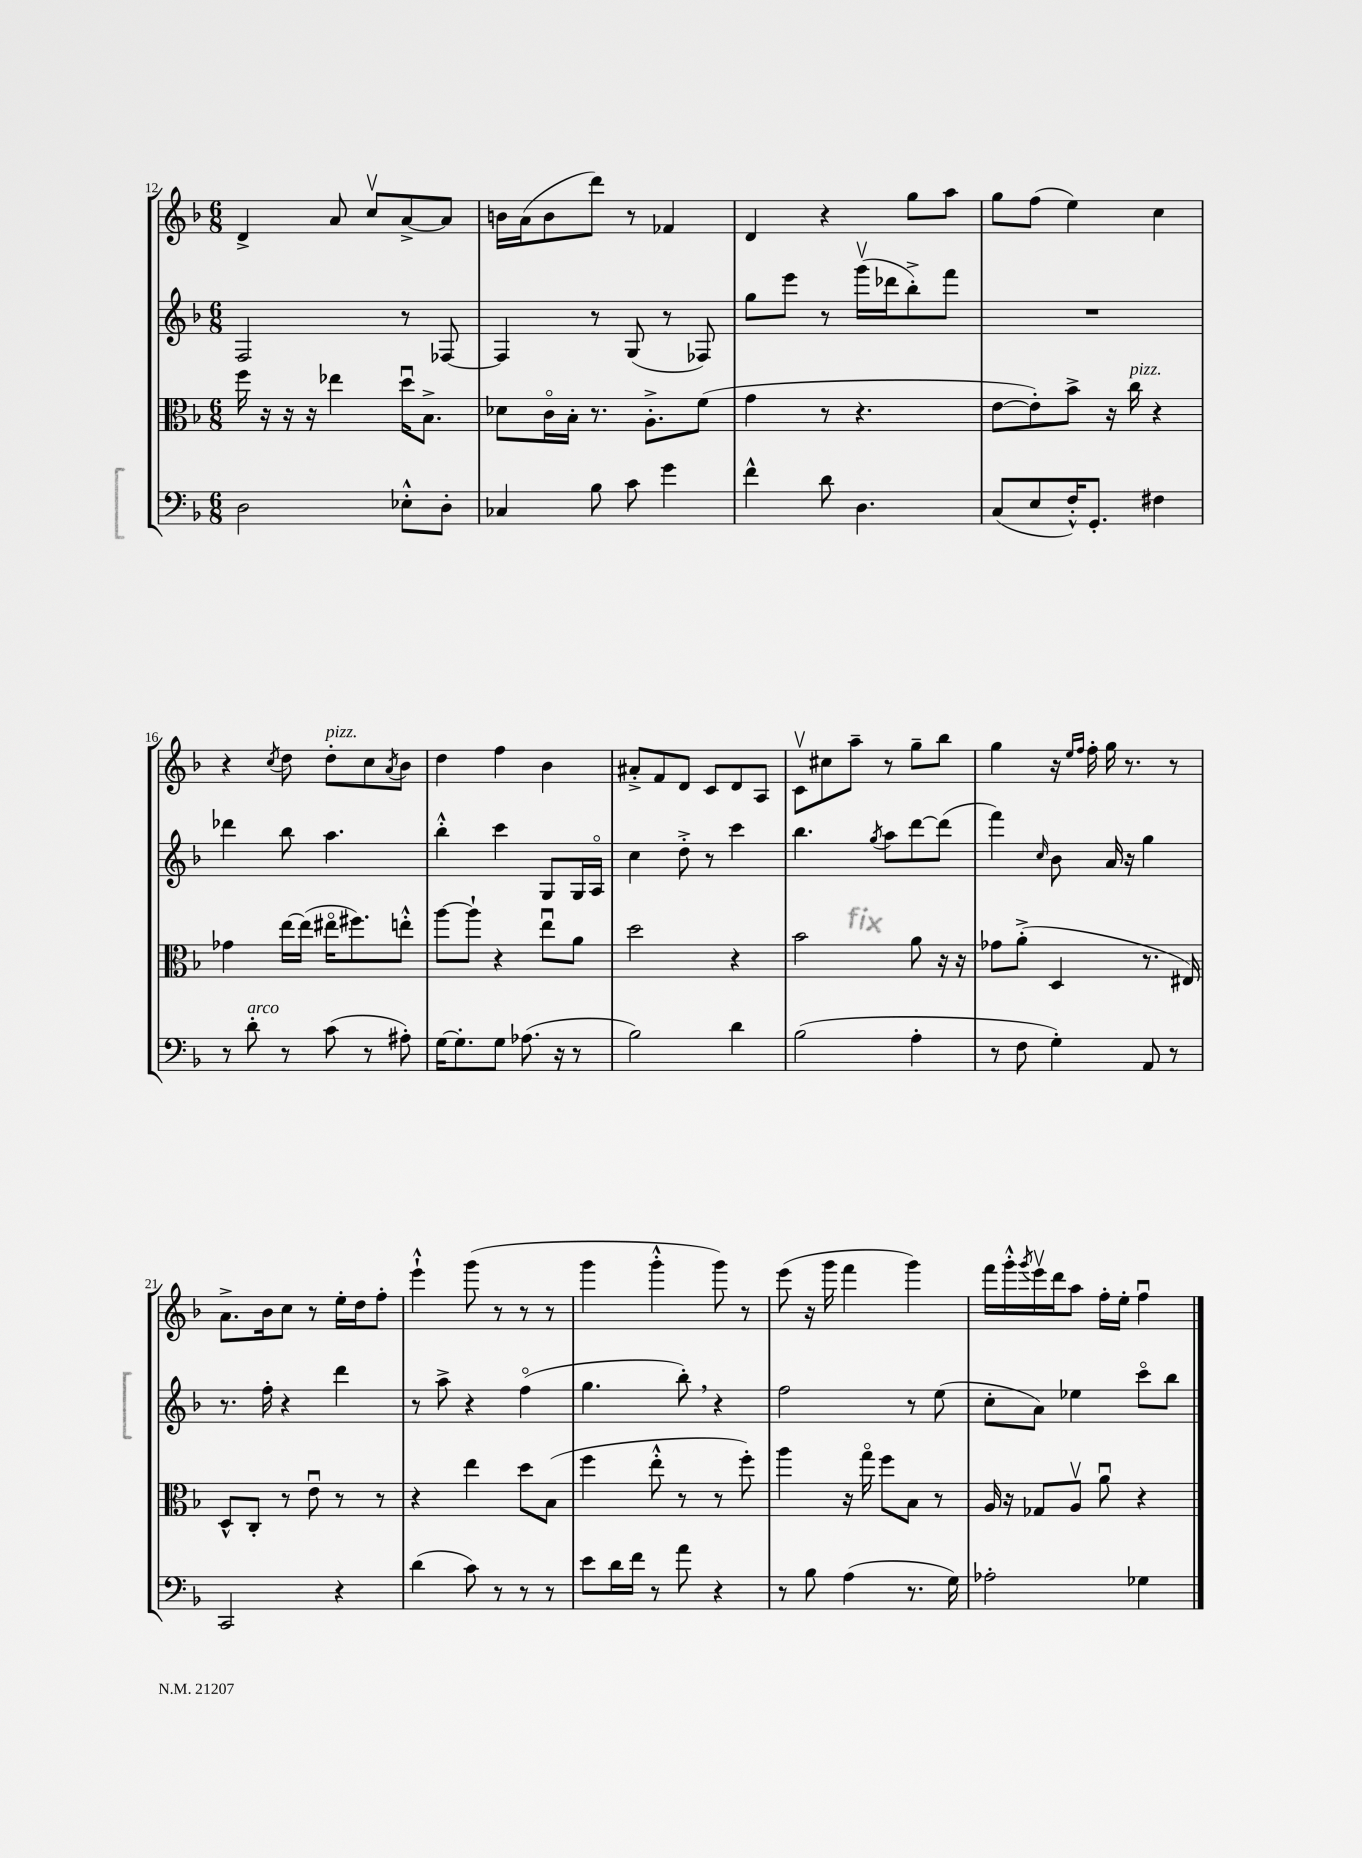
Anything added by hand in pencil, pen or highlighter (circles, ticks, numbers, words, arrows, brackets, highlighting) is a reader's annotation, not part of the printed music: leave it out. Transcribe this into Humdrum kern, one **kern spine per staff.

**kern	**kern	**kern	**kern
*part4	*part3	*part2	*part1
*staff4	*staff3	*staff2	*staff1
*clefF4	*clefC3	*clefG2	*clefG2
*k[b-]	*k[b-]	*k[b-]	*k[b-]
*M6/8	*M6/8	*M6/8	*M6/8
=12	=12	=12	=12
2D\	16ff\	2F/	4d^/
.	16r	.	.
.	16r	.	.
.	16r	.	.
.	4ee-X\	.	8a/
.	.	.	8ccv/L
8E-X'^^\L	16ddu\KL	8r	[8a^/
.	8.B-^\J	.	.
8D'\J	.	[8F-X/	8a/J]
=13	=13	=13	=13
4C-X/	8d-X\L	4F-/]	16bn\LL
.	.	.	(16a\J
.	16c\L	.	8b\
.	16B-'\JJ	.	.
8B-\	8.r	8r	8ddd\J)
8c\	.	(8G/	8r
.	8.A'^\L	.	.
4g\	.	8r	4f-X/
.	(8f\J	8F-X/)	.
=14	=14	=14	=14
4f^^\	4g\	8gg\L	4d/
.	.	8eee\J	.
8d\	8r	8r	4r
4.D\	4.r	(16gggv\LL	.
.	.	16ddd-X\J	.
.	.	8bb-'^\)	8gg\L
.	.	8fff\J	8aa\J
=15	=15	=15	=15
(8C/L	[8e\L	2.r	8gg\L
8E/	8e'\])	.	(8ff\J
16F'^^/K)	8b-^\J	.	4ee\)
8.GG'/J	.	.	.
.	16r	.	.
!	!LO:TX:a:i:t=pizz.	!	!
.	16cc\	.	.
4F#X\	4r	.	4cc\
!!LO:LB:g=z
=16	=16	=16	=16
8r	4g-X\	4ddd-X\	4r
!LO:TX:a:i:t=arco	!	!	!
8d'\	.	.	.
.	.	.	8qcc/
8r	[16ee\LL	8bb-\	8dd\
.	(16ee\JJ]	.	.
!	!	!	!LO:TX:a:i:t=pizz.
(8c\	16ee#X\KL	4.aa\	8dd'\L
.	8.ff#X\)	.	.
8r	.	.	8cc\
.	.	.	8qa/
8A#X'\)	8een'^^\J	.	8b-\J
=17	=17	=17	=17
[16G\KL	[8aa\L	4bb-'^^\	4dd\
8.G'\]	.	.	.
.	8aa`\J]	.	.
8G\J	4r	4ccc\	4ff\
(8.A-X\	.	.	.
.	8eeu\L	8G/L	4b-\
16r	.	.	.
8r	8a\J	16G/L	.
.	.	16A/JJ	.
=18	=18	=18	=18
2B-\)	2dd\	4cc\	8a#X'^/L
.	.	.	8f/
.	.	8dd'^\	8d/J
.	.	8r	8c/L
4d\	4r	4ccc\	8d/
.	.	.	8A/J
=19	=19	=19	=19
(2B-\	2b-\	4.bb-\	8cv\L
.	.	.	8cc#X\
.	.	.	8aa~\J
.	.	8qgg/	.
.	.	8aa\L	8r
4A'\	8a\	[8ddd\	8gg~\L
.	16r	(8ddd\J]	8bb-\J
.	16r	.	.
=20	=20	=20	=20
8r	8g-X\L	4fff\)	4gg\
8F\	(8a'^\J	.	.
.	.	16qqcc/	.
4G'\)	4D/	8b-\	16r
.	.	.	16qqee/LL
.	.	.	16qqff/JJ
.	.	.	16ff'\
.	.	16a/	16gg\
.	.	16r	8.r
8AA/	8.r	4gg\	.
8r	.	.	8r
.	16E#X/)	.	.
!!LO:LB:g=z
=21	=21	=21	=21
2CC/	8D^^/L	8.r	8.a^\L
.	8C'/J	.	.
.	.	16ff'\	16b-\k
.	8r	4r	8cc\J
.	8eu\	.	8r
4r	8r	4ddd\	16ee'\LL
.	.	.	16dd\J
.	8r	.	8ff'\J
=22	=22	=22	=22
(4d\	4r	8r	4eee`^^\
.	.	8aa^\	.
8c\)	4ee\	4r	(8ggg\
8r	.	.	8r
8r	8dd\L	(4ff\	8r
8r	(8B-\J	.	8r
=23	=23	=23	=23
8e\L	4ff\	4.gg\	4ggg\
16d\L	.	.	.
16f\JJ	.	.	.
8r	8ee'^^\	.	4ggg'^^\
8a\	8r	8bb-',\)	.
4r	8r	4r	8ggg\)
.	8ff'\)	.	8r
=24	=24	=24	=24
8r	4aa\	2ff\	(8eee\
8B-\	.	.	16r
.	.	.	16ggg\
(4A\	16r	.	4fff\
.	16gg\	.	.
.	8ff\L	.	.
8.r	8B-\J	8r	4ggg\)
.	8r	(8ee\	.
16G\)	.	.	.
=25	=25	=25	=25
2A-X'\	16A/	8cc'\L	16fff\LL
.	16r	.	16ggg'^^\
.	.	.	8qggg/
.	8G-X/L	8a\J)	16eeev\
.	.	.	16ddd\J
.	8Av/J	4ee-X\	8aa\J
.	8au\	.	16ff'\LL
.	.	.	16ee'\JJ
4G-X\	4r	8ccc\L	4ffu\
.	.	8bb-\J	.
==	==	==	==
*-	*-	*-	*-
